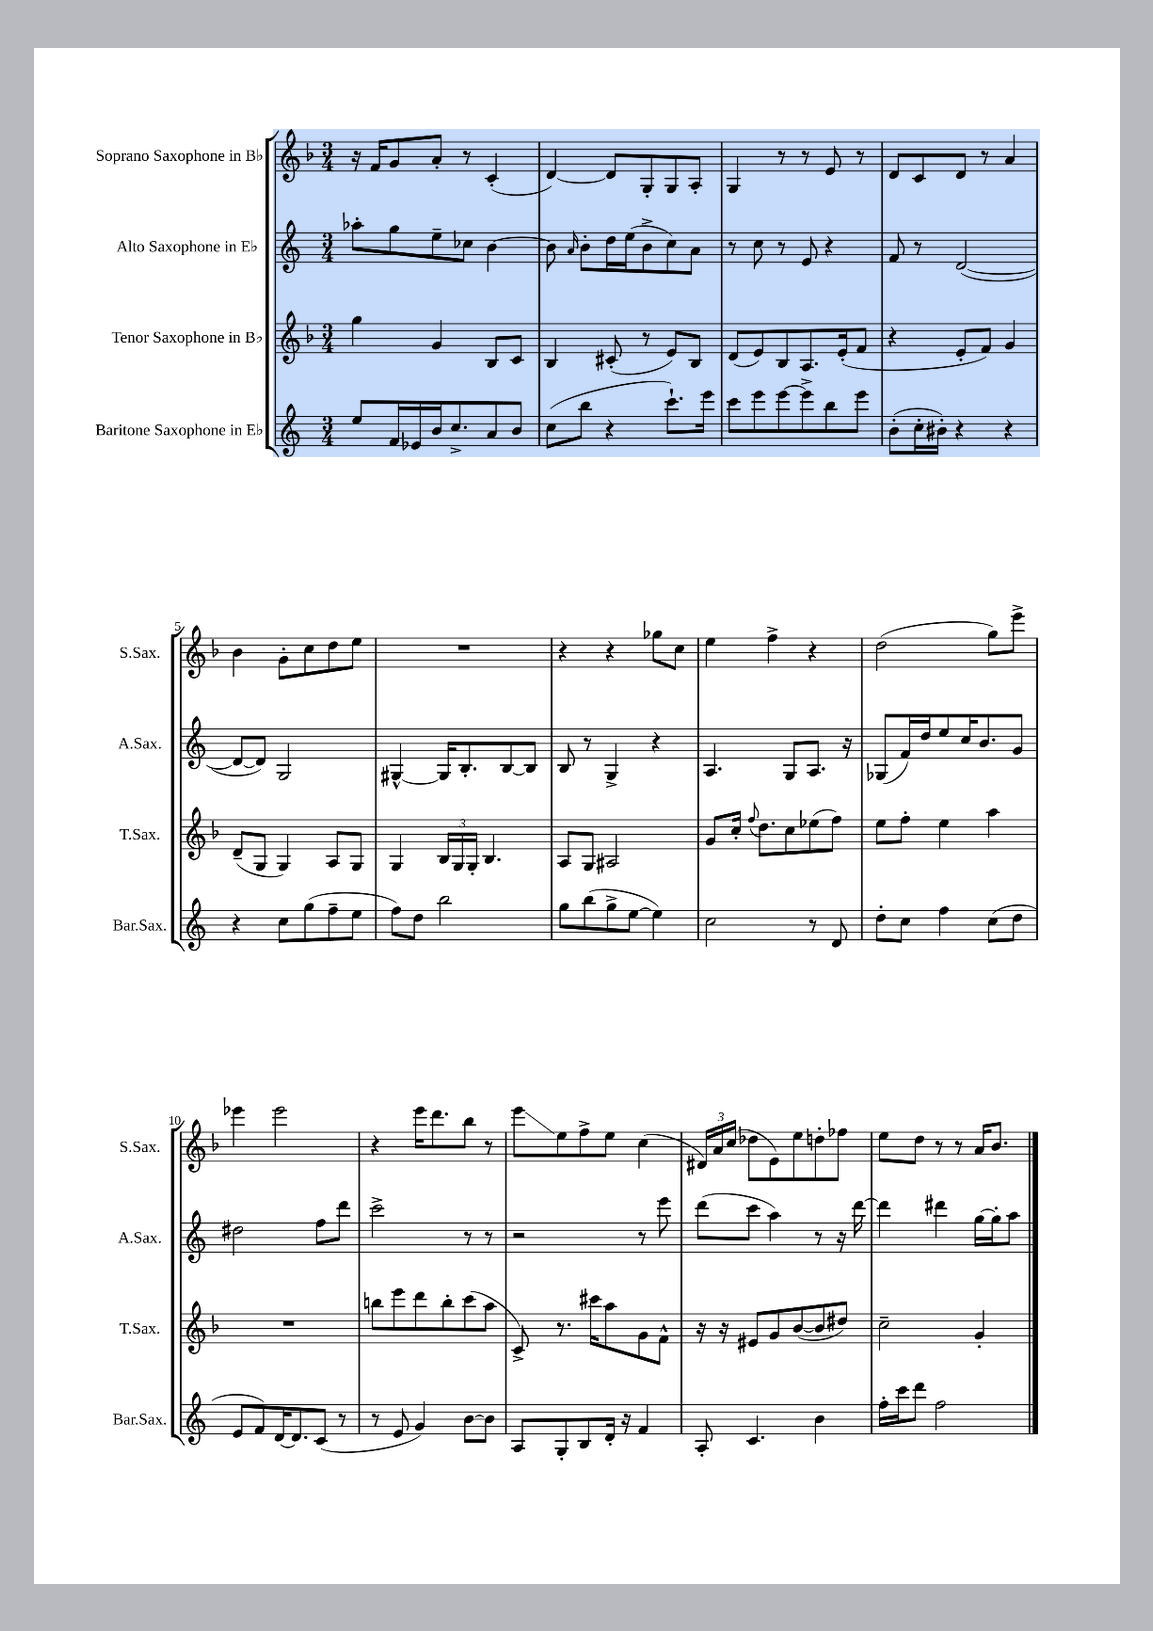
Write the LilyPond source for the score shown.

<<
\new StaffGroup <<
\new Staff = "s0" \with { instrumentName = "Soprano Saxophone in Bb" shortInstrumentName = "S.Sax." } {
    \clef treble \key f \major \numericTimeSignature \time 3/4
    \autoBeamOff r16 f'16[ g'8 a'8]-. r8 c'4-.( |
    d'4~) d'8[ g8-. g8 a8]-. |
    g4 r8 r8 e'8 r8 |
    d'8[ c'8 d'8] r8 a'4 |
    bes'4 g'8[-. c''8 d''8 e''8] |
    R2. |
    r4 r4 ges''8[ c''8] |
    e''4 f''4-> r4 |
    d''2( g''8[) e'''8]-> |
    ees'''4 ees'''2 |
    r4 e'''16[ d'''8. bes''8] r8 |
    e'''8[\glissando e''8 f''8-> e''8] c''4( |
    \tuplet 3/2 { dis'16[) a'16 c''16]( } des''8[ e'8) e''8 d''8-. fes''8] |
    e''8[ d''8] r8 r8 a'16[ bes'8.] \bar "|." |
}
\new Staff = "s1" \with { instrumentName = "Alto Saxophone in Eb" shortInstrumentName = "A.Sax." } {
    \clef treble \key c \major \numericTimeSignature \time 3/4
    \autoBeamOff aes''8[-. g''8 e''8-- ces''8] b'4~ |
    b'8 \grace { a'16 } b'8[-. d''16 e''16( b'8-> c''8) a'8] |
    r8 c''8 r8 e'8 r4 |
    f'8 r8 d'2~( |
    d'8[~ d'8]) g2 |
    gis4~-^ gis16[ b8.-. b8~ b8] |
    b8 r8 g4-> r4 |
    a4. g8[ a8.] r16 |
    ges8[( f'16) d''16 e''8 c''16 b'8. g'8] |
    dis''2 f''8[ d'''8] |
    c'''2-> r8 r8 |
    r2 r8 e'''8 |
    d'''8[( c'''8] a''4) r8 r16 d'''16~ |
    d'''4 dis'''4 g''16[~ g''16-. a''8] \bar "|." |
}
\new Staff = "s2" \with { instrumentName = "Tenor Saxophone in Bb" shortInstrumentName = "T.Sax." } {
    \clef treble \key f \major \numericTimeSignature \time 3/4
    \autoBeamOff g''4 g'4 bes8[ c'8] |
    bes4 cis'8-.( r8 e'8[) bes8] |
    d'8[( e'8) bes8 a8. e'16-.( f'8] |
    r4 e'8[-. f'8]) g'4 |
    d'8[--( g8] g4) a8[ g8] |
    g4 \tuplet 3/2 { bes16[ g16 g16]-. } bes4. |
    a8[ g8] ais2 |
    g'8[ c''16]-. \appoggiatura { f''8 } d''8.[ c''8 ees''8( f''8]) |
    e''8[ f''8]-. e''4 a''4 |
    R2. |
    b''8[ e'''8 d'''8 b''8-. c'''8( a''8] |
    c'8->) r8. cis'''16[ a''8 g'8 f'8]-^ |
    r16 r16 eis'8[ g'8 bes'8~( bes'8 dis''8]) |
    c''2-- g'4-. \bar "|." |
}
\new Staff = "s3" \with { instrumentName = "Baritone Saxophone in Eb" shortInstrumentName = "Bar.Sax." } {
    \clef treble \key c \major \numericTimeSignature \time 3/4
    \autoBeamOff e''8[ f'16 ees'16 b'16 c''8.-> a'8 b'8] |
    c''8[( b''8] r4 c'''8.[-!) e'''16] |
    c'''8[ e'''8 e'''8~ e'''8-> b''8 e'''8] |
    b'8[-.( c''16-. bis'16]-.) r4 r4 |
    r4 c''8[ g''8( f''8-- e''8] |
    f''8[) d''8] b''2 |
    g''8[ b''8( g''8-> e''8]~ e''4) |
    c''2 r8 d'8 |
    d''8[-. c''8] f''4 c''8[( d''8] |
    e'8[ f'8) d'16~ d'8. c'8]( r8 |
    r8 e'8 g'4) b'8[~ b'8] |
    a8[ g8-. b8 d'16]-. r16 f'4 |
    a8-. c'4. b'4 |
    f''16[-. c'''16 d'''8] f''2 \bar "|." |
}
>>
>>
